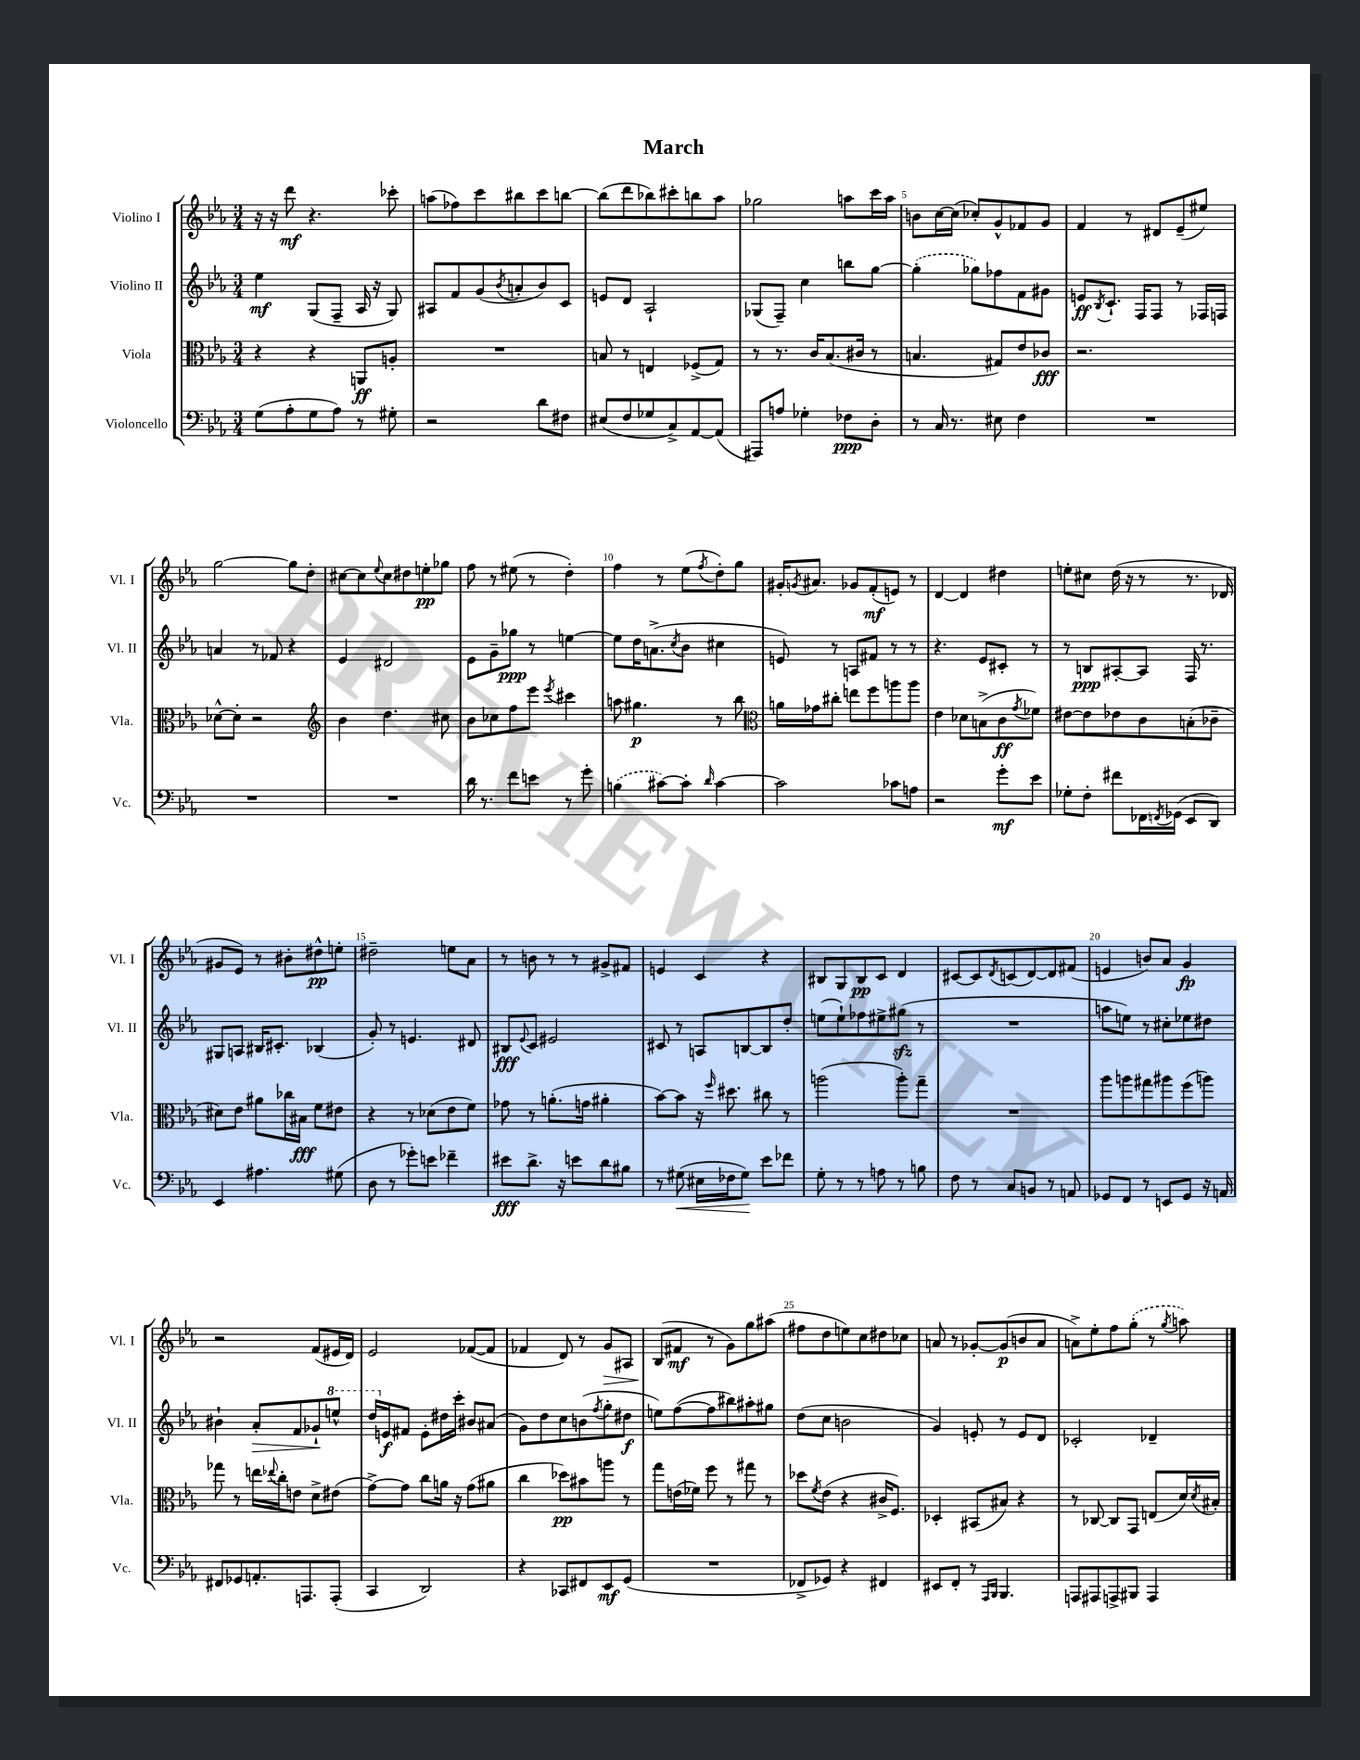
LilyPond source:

\header { title = "March" }
<<
\new StaffGroup <<
\new Staff = "s0" \with { instrumentName = "Violino I" shortInstrumentName = "Vl. I" } {
    \clef treble \key ees \major \numericTimeSignature \time 3/4
    r16 r16 d'''8\mf r4. ces'''8-. |
    a''8( fes''8) c'''8 bis''8 c'''8 b''8~ |
    b''8( d'''8 bes''8) cis'''8-. b''8 aes''8 |
    ges''2 a''8 c'''16 a''16 |
    b'8 c''16~ c''16( ces''8-.) g'8-^ fes'8 g'8 |
    f'4 r8 dis'8 ees'8--( eis''8) |
    g''2~ g''8 d''8-. |
    cis''8~ cis''8 \appoggiatura { ees''8 } cis''8 dis''8 e''8-.\pp ges''8 |
    f''8 r8 eis''8( r8 d''4-.) |
    f''4 r8 ees''8( \acciaccatura { f''8 } d''8-.) g''8 |
    gis'16-. \acciaccatura { g'8 } ais'8. ges'8 f'8-.\mf( e'8) r8 |
    d'4~ d'4 dis''4 |
    e''8-. cis''8 d''16( r16 r8 r8. des'16 |
    gis'8 ees'8) r8 bis'8-. dis''8-^\pp e''8-. |
    dis''2-- e''8 aes'8 |
    r8 b'8 r8 r8 gis'8-> fis'8 |
    e'4 c'4 r4 |
    bis8 g8 bis8\pp c'8 d'4 |
    cis'8~ cis'8 \acciaccatura { d'8 } c'8( d'8~) d'8 fis'8( |
    e'4 b'8) aes'8 g'4\fp |
    r2 f'8( eis'16 d'16) |
    ees'2 fes'8~( fes'8 |
    fes'4 d'8) r8 g'8\> ais8 |
    bes8\!( fis'8\mf r8 g'8) g''8 ais''8( |
    fis''8 d''8 e''8) c''8 dis''8 ces''8 |
    a'8 r8 ges'8~-. ges'8\p( b'8 a'8 |
    a'8->) ees''8-. f''8 \once \slurDashed g''8-.( r8 \acciaccatura { g''8 } a''8) \bar "|." |
}
\new Staff = "s1" \with { instrumentName = "Violino II" shortInstrumentName = "Vl. II" } {
    \clef treble \key ees \major \numericTimeSignature \time 3/4
    ees''4\mf g8( f8-- aes16 r16 g8) |
    ais8 f'8 g'8( \acciaccatura { bes'8 } a'8-. bes'8) c'8 |
    e'8 d'8 aes2-! |
    ges8( f8--) c''4 b''8 g''8~ |
    \once \slurDashed g''4-.( ges''8) fes''8 f'8 gis'8 |
    e'8\ff \acciaccatura { bes8 } c'8.-! f16 f8 r8 fes16 f16 |
    a'4 r8 fes'8 r4 |
    ees'4 dis'2 |
    ees'8 g'8-- ges''8\ppp r8 e''4~ |
    e''8 d''16 a'8.->( \acciaccatura { c''8 } bes'8 cis''4 |
    e'8) r8 a8 fis'8 r8 r8 |
    r4. ees'8 cis'8-. r8 |
    r8 b8\ppp ais8~-. ais8 f16 r8. |
    gis8 a8 bis16 cis'8.-. bes4( |
    g'8-.) r8 e'4. dis'8 |
    bis8\fff \appoggiatura { ees'8 } c'8 eis'2 |
    cis'8 r8 a8 b8~ b8 d''8-. |
    e''8( e''8-!) fes''8 eis''8-> gis''8\sfz( r8 |
    R2. |
    a''8 e''8) r8 cis''8-. ees''8 dis''8 |
    bis'4-! aes'8-.\> f'8 ges'8-!\! \ottava #1 e'''8-^ |
    d'''16 \ottava #0 e'16\f fis'8 e'8-. dis''16 c'''16-. bis'8 ais'8( |
    g'8) d''8 c''8 b'8( \acciaccatura { f''8 } g''8-. dis''8\f |
    e''8) f''8~( f''8 bis''8) ais''8-. gis''8 |
    d''8( c''8 b'2 |
    g'4) e'8-. r8 e'8 d'8 |
    ces'2-. des'4-- \bar "|." |
}
\new Staff = "s2" \with { instrumentName = "Viola" shortInstrumentName = "Vla." } {
    \clef alto \key ees \major \numericTimeSignature \time 3/4
    r4 r4 a,8\ff a8-. |
    R2. |
    b8 r8 e4 fes8->( g8) |
    r8 r8. c'16 bes8.( cis'16 r8 |
    b4. gis8) ees'8 ces'8\fff |
    r2. |
    des'8~-^ des'8-. r2 |
    \clef treble bes'4 d''4. cis''8 |
    bes'8 ces''8 f''8 ees'''8 \acciaccatura { ees'''8 } cis'''4 |
    a''8 gis''4.\p r8 bes''8 |
    \clef alto a'16 ges'16 cis''8-. e''8 f''8 a''8 a''8 |
    ees'4 des'8 b8->( c'8\ff \acciaccatura { g'8 } fes'8) |
    eis'8~ eis'8 ees'8 c'8 b8-.( ces'8-- |
    dis'8) ees'8 ais'8 ces''16 bis16\fff f'8 eis'8 |
    r4 r8 des'8( ees'8 f'8) |
    ges'8 r8 a'8.-.( g'16 ais'4-. |
    bes'8~) bes'8 r16 \grace { f''16 } dis''8. cis''8 r8 |
    a''2( a''8-.) g''8-- |
    R2. |
    aes''8 a''8 gis''8 ais''8 f''8( a''8) |
    ges''8 r8 e''16 \appoggiatura { ees''8 } c''16-. e'8 d'8-> eis'8( |
    g'8~->) g'8 c''8 a'16 r16 g'8( ais'8 |
    c''4 des''8\pp) bis'8 a''8 r8 |
    g''8 e'16( fes'16) f''8 r8 gis''8 r8 |
    des''8 \acciaccatura { f'8 } ees'8( r4 cis'16-> f8.) |
    des4-. bis,8( bis8) r4 |
    r8 ces8~ ces8 g,8 e8( d'16) \acciaccatura { d'8 } bis16-. \bar "|." |
}
\new Staff = "s3" \with { instrumentName = "Violoncello" shortInstrumentName = "Vc." } {
    \clef bass \key ees \major \numericTimeSignature \time 3/4
    g8( aes8-. g8 aes8) r8 gis8-. |
    r2 d'8 fis8 |
    eis8( f8 ges8 c8->) aes,8~ aes,8( |
    ais,,8) a8 ges4-. fes8\ppp d8-. |
    r8 c16 r8. eis8 f4 |
    R2. |
    R2. |
    R2. |
    d'16 r8. f'8 e'8 r8 g'8-. |
    \once \slurDashed b4( cis'8~) cis'8-. \grace { d'16 } cis'4~ |
    cis'2 ces'8 a8 |
    r2 g'8-.\mf ees'8 |
    ges8-. f8-. fis'8 fes,16 \acciaccatura { f,8 } ges,16( ees,8 d,8) |
    ees,4 ais4. gis8( |
    d8 r8 ges'8-.) e'8 fes'4-- |
    eis'8\fff d'8.-> r16 e'8 d'8 bis8 |
    r8 gis8\<( eis16 fes16 gis8\!) ees'8 fes'8 |
    g8-. r8 r8 a8 r8 b8 |
    f8 r8 c8 b,8 r8 a,8 |
    ges,8 f,8 r8 e,8 ges,8 r16 a,16 |
    fis,8 ges,8 a,8.-. a,,8. a,,8-.( |
    c,4 d,2) |
    r4 ces,8 fis,8 ees,8\mf g,8( |
    R2. |
    fes,8-> ges,8) r4 fis,4 |
    eis,8 f,8-. r8 \grace { aes,,16 bes,,16 } bes,,4. |
    a,,8 ais,,8 a,,8-> bis,,8 a,,4 \bar "|." |
}
>>
>>
\layout { \context { \Score \override BarNumber.break-visibility = ##(#f #t #t) barNumberVisibility = #(every-nth-bar-number-visible 5) } }
